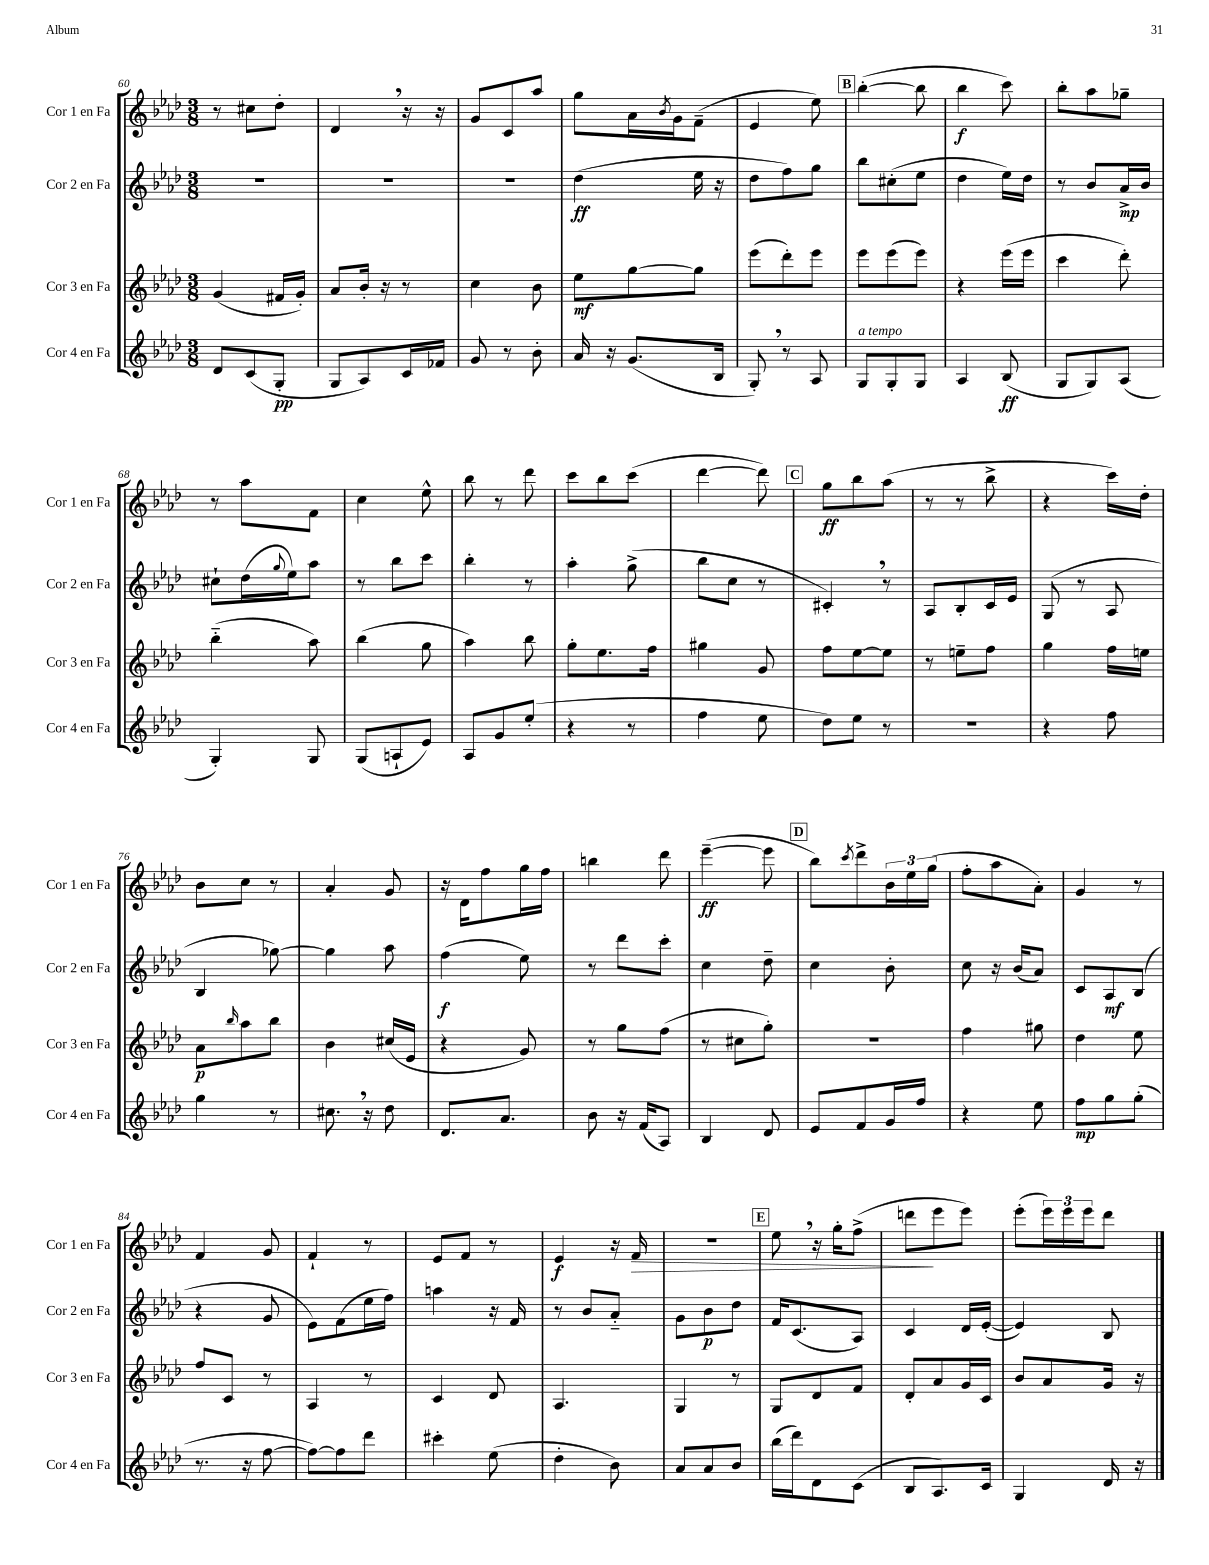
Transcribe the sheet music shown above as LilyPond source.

<<
\new StaffGroup <<
\new Staff = "s0" \with { instrumentName = "Cor 1 en Fa" shortInstrumentName = "Cor 1 en Fa" } {
    \clef treble \key aes \major \numericTimeSignature \time 3/8
    r8 cis''8 des''8-. |
    des'4 \breathe r16 r16 |
    g'8 c'8 aes''8 |
    g''8 aes'16 \acciaccatura { bes'8 } g'16 f'8--( |
    ees'4 ees''8) |
    \mark \markup { \box "B" } bes''4~-.( bes''8 |
    bes''4\f c'''8) |
    bes''8-. aes''8 ges''8-- |
    r8 aes''8 f'8 |
    c''4 ees''8-^ |
    bes''8 r8 des'''8 |
    c'''8 bes''8 c'''8( |
    des'''4~ des'''8) |
    \mark \markup { \box "C" } g''8\ff bes''8 aes''8( |
    r8 r8 bes''8-> |
    r4 c'''16) des''16-. |
    bes'8 c''8 r8 |
    aes'4-. g'8 |
    r16 des'16 f''8 g''16 f''16 |
    b''4 des'''8 |
    ees'''4~--\ff( ees'''8 |
    \mark \markup { \box "D" } bes''8) \acciaccatura { c'''8 } des'''8-> \tuplet 3/2 { bes'16 ees''16 g''16( } |
    f''8-. aes''8 aes'8-.) |
    g'4 r8 |
    f'4 g'8 |
    f'4-! r8 |
    ees'8 f'8 r8 |
    ees'4\f r16 f'16\> |
    r4. |
    \mark \markup { \box "E" } ees''8 \breathe r16 g''16-. f''8->( |
    d'''8\! ees'''8 ees'''8) |
    ees'''8-.( \tuplet 3/2 { ees'''16) ees'''16 ees'''16 } des'''8 \bar "|." |
}
\new Staff = "s1" \with { instrumentName = "Cor 2 en Fa" shortInstrumentName = "Cor 2 en Fa" } {
    \clef treble \key aes \major \numericTimeSignature \time 3/8
    R4. |
    R4. |
    R4. |
    des''4\ff( ees''16 r16 |
    des''8 f''8) g''8 |
    \mark \markup { \box "B" } bes''8 cis''8-.( ees''8 |
    des''4 ees''16) des''16 |
    r8 bes'8 aes'16->\mp bes'16 |
    cis''8-! des''16( \appoggiatura { g''8 } ees''16) aes''8 |
    r8 bes''8 c'''8 |
    bes''4-. r8 |
    aes''4-. g''8->( |
    bes''8 c''8 r8 |
    \mark \markup { \box "C" } cis'4-.) \breathe r8 |
    aes8 bes8-. c'16 ees'16 |
    g8( r8 aes8 |
    bes4 ges''8~) |
    ges''4 aes''8 |
    f''4\f( ees''8) |
    r8 des'''8 c'''8-. |
    c''4 des''8-- |
    \mark \markup { \box "D" } c''4 bes'8-. |
    c''8 r16 bes'16( aes'8) |
    c'8 aes8\mf bes8( |
    r4 g'8 |
    ees'8) f'8( ees''16 f''16) |
    a''4 r16 f'16 |
    r8 bes'8 aes'8-_ |
    g'8 bes'8\p des''8 |
    \mark \markup { \box "E" } f'16 c'8.( aes8) |
    c'4 des'16 ees'16~-.( |
    ees'4) bes8 \bar "|." |
}
\new Staff = "s2" \with { instrumentName = "Cor 3 en Fa" shortInstrumentName = "Cor 3 en Fa" } {
    \clef treble \key aes \major \numericTimeSignature \time 3/8
    g'4( fis'16 g'16-.) |
    aes'8 bes'16-. r16 r8 |
    c''4 bes'8 |
    ees''8\mf g''8~ g''8 |
    ees'''8( des'''8-.) ees'''8 |
    \mark \markup { \box "B" } ees'''8 ees'''8( ees'''8) |
    r4 ees'''16( ees'''16 |
    c'''4 des'''8-.) |
    bes''4-_( aes''8) |
    bes''4( g''8 |
    aes''4) bes''8 |
    g''8-. ees''8. f''16 |
    gis''4 g'8 |
    \mark \markup { \box "C" } f''8 ees''8~ ees''8 |
    r8 e''8-- f''8 |
    g''4 f''16 e''16 |
    aes'8\p \grace { bes''16 } aes''8 bes''8 |
    bes'4 cis''16( ees'16 |
    r4 g'8) |
    r8 g''8 f''8( |
    r8 cis''8 g''8-.) |
    \mark \markup { \box "D" } R4. |
    f''4 gis''8 |
    des''4 ees''8 |
    f''8 c'8 r8 |
    aes4 r8 |
    c'4 des'8 |
    aes4. |
    g4 r8 |
    \mark \markup { \box "E" } g8 des'8 f'8 |
    des'8-. aes'8 g'16 c'16 |
    bes'8 aes'8 g'16 r16 \bar "|." |
}
\new Staff = "s3" \with { instrumentName = "Cor 4 en Fa" shortInstrumentName = "Cor 4 en Fa" } {
    \clef treble \key aes \major \numericTimeSignature \time 3/8
    des'8 c'8( g8-.\pp |
    g8 aes8) c'16 fes'16 |
    g'8 r8 bes'8-. |
    aes'16 r16 g'8.( bes16 |
    g8-.) \breathe r8 aes8 |
    \mark \markup { \box "B" } g8^\markup { \italic "a tempo" } g8-. g8 |
    aes4 bes8\ff( |
    g8 g8) aes8( |
    g4-.) g8 |
    g8( a8-! ees'8) |
    aes8 g'8 ees''8-.( |
    r4 r8 |
    f''4 ees''8 |
    \mark \markup { \box "C" } des''8) ees''8 r8 |
    R4. |
    r4 f''8 |
    g''4 r8 |
    cis''8. \breathe r16 des''8 |
    des'8. aes'8. |
    bes'8 r16 f'16( aes8) |
    bes4 des'8 |
    \mark \markup { \box "D" } ees'8 f'8 g'16 f''16 |
    r4 ees''8 |
    f''8\mp g''8 g''8-.( |
    r8. r16 f''8~ |
    f''8~) f''8 des'''8 |
    cis'''4-. ees''8( |
    des''4-. bes'8) |
    aes'8 aes'8 bes'8 |
    \mark \markup { \box "E" } bes''16( des'''16) des'8 c'8( |
    bes8 aes8.) c'16 |
    g4 des'16 r16 \bar "|." |
}
>>
>>
\layout { \context { \Score currentBarNumber = #60 } }
